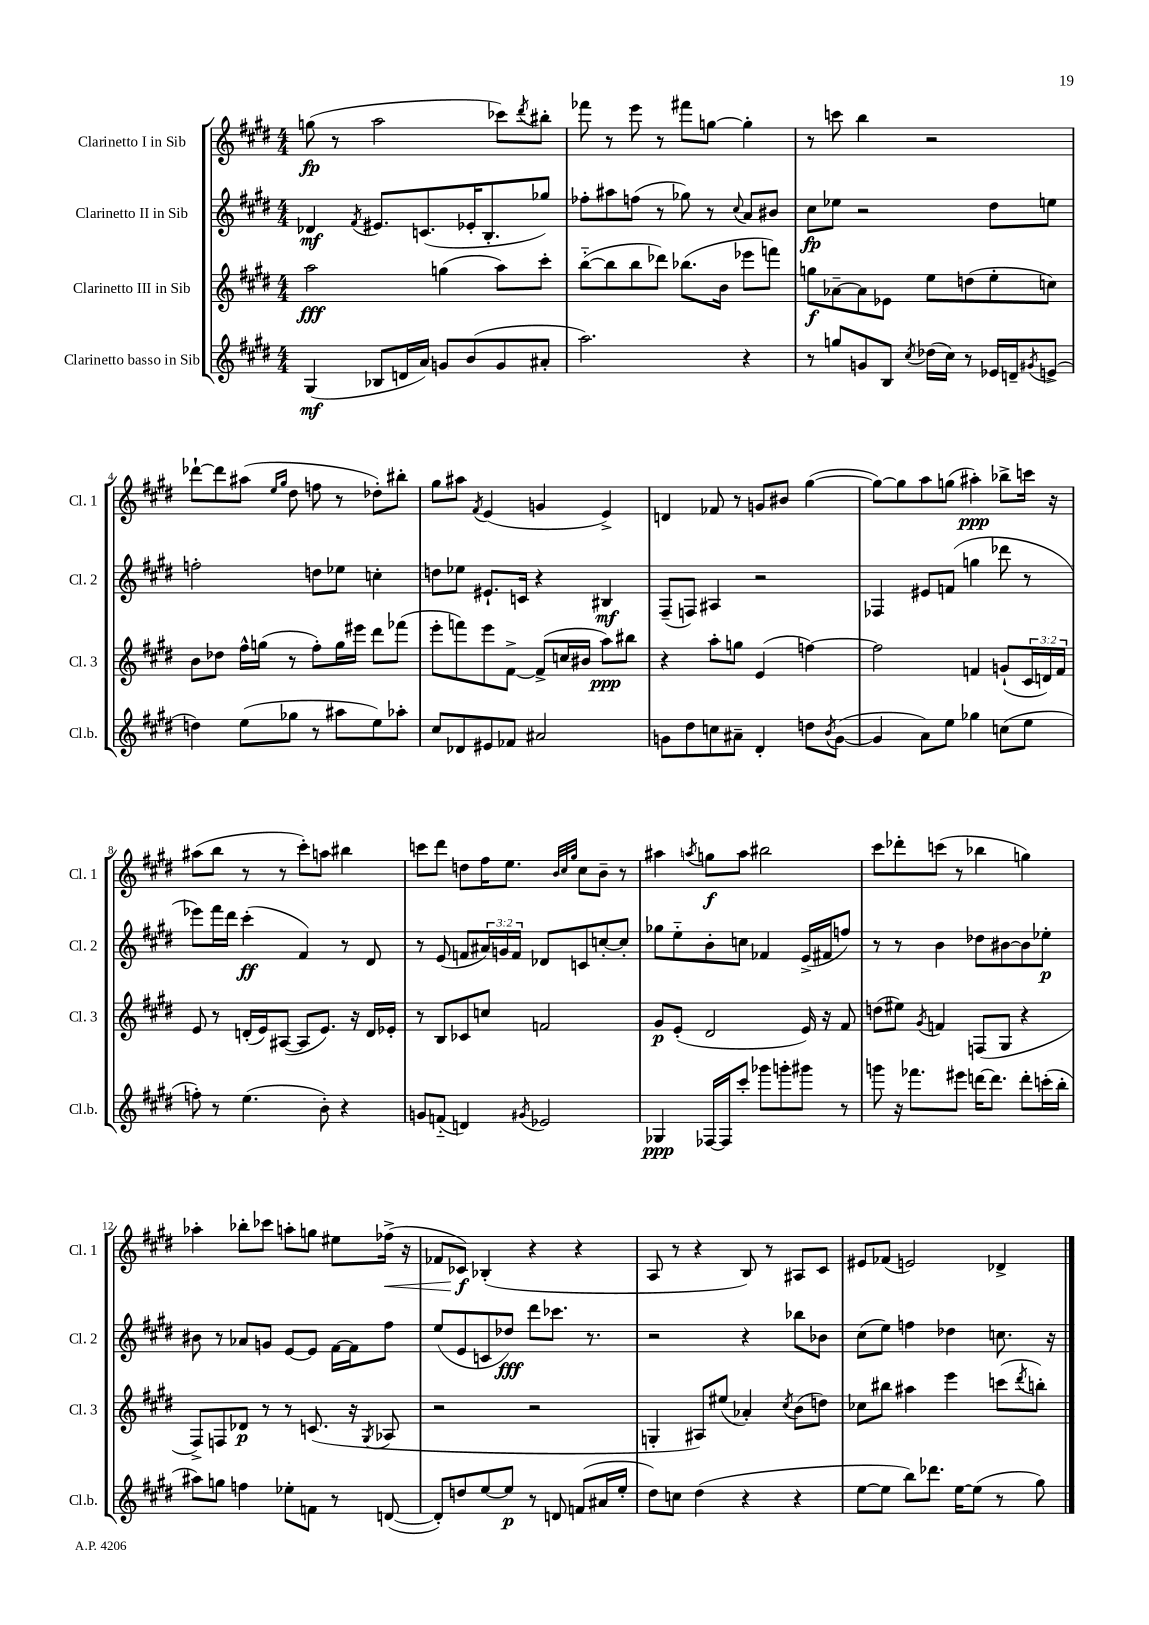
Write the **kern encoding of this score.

**kern	**kern	**kern	**kern
*staff4	*staff3	*staff2	*staff1
*clefG2	*clefG2	*clefG2	*clefG2
*k[f#c#g#d#]	*k[f#c#g#d#]	*k[f#c#g#d#]	*k[f#c#g#d#]
*M4/4	*M4/4	*M4/4	*M4/4
(4G#/	2aa\	4d-/	(8gg\
.	.	.	8r
.	.	8qf#/	.
8B-/L	.	8.e#/L	2aa\
16d/L	.	.	.
16a/JJ)	.	(8.c/	.
8g/L	(4gg\	.	.
(8b/	.	16e-'/K	.
.	.	8.B'/	.
8g/	8aa\L)	.	8ccc-\L)
.	.	.	8qddd#/
8a#'/J	8ccc#'\J	8gg-/J)	8bb#'\J
=	=	=	=
2.aa\)	([8bb'~\L	8ff-'\L	8fff-\
.	8bb\]	8aa#\	8r
.	8bb\	(8ff\J	8eee\
.	8ddd-\J)	8r	8r
.	(8.bb-\L	8gg-\)	8fff#\L
.	.	8r	[8gg\J
.	16b\Jk	.	.
.	.	8qqcc#/	.
4r	8eee-\L	8a/L	4gg'\]
.	8fff\J)	8b#/J	.
=	=	=	=
8r	8gg\L	8cc#\L	8r
8gg/L	[8a-~\	8ee-\J	8ccc\
8g/	8a-\]	2r	4bb\
8B/J	8e-\J	.	.
8qcc#/	.	.	.
(16dd-\LL	8ee\L	.	2r
16cc#\JJ)	.	.	.
8r	(8dd\	.	.
16e-/LL	8ee'\	8dd#\L	.
16d~/J	.	.	.
8qg#/	.	.	.
(8e^/J	8cc\J)	8ee\J	.
=	=	=	=
4dd\)	8b\L	2ff'\	[8ddd-`\L
.	8dd-\J	.	8ddd-\]
(8ee\L	16ff#^^\LL	.	(8aa#\J
.	(16gg\JJ	.	.
.	.	.	16qqee/LL
.	.	.	16qqgg#/JJ
8gg-\J	8r	.	8dd#\
8r	8ff#'\L)	8dd\L	8ff\
8aa#\L	16gg\L	8ee-\J	8r
.	16eee#\JJ	.	.
8ee\)	8ddd#\L	4cc'\	8dd-'\L)
8aa-'\J	(8fff-\J	.	8bb#'\J
=	=	=	=
8cc#/L	8eee'\L	8dd\L	8gg#\L
8d-/	8fff\)	8ee-\J	8aa#\J
.	.	.	8qf#/
8e#/	8eee\	8.e#`/L	(4e/
8f-/J	[8f#^\J	.	.
.	.	16c/Jk	.
2a#/	(8f#^/]L	4r	4g/
.	16cc/L	.	.
.	16b#/JJ	.	.
.	8aa\L)	4B#/	4e^/)
.	8bb#\J	.	.
=	=	=	=
8g\L	4r	(8F#~/L	4d/
8dd#\	.	8F/J)	.
8cc\	8aa'\L	4A#/	8f-/
8a#~\J	8gg\J	.	8r
4d#'/	(4e/	2r	8g/L
.	.	.	8b#/J
8dd\L	[4ff\)	.	([4gg#\
8qb/	.	.	.
([8g\J	.	.	.
=	=	=	=
4g/]	2ff\]	4F-/	8gg#\_L)
.	.	.	8gg#\]
8a\L)	.	8e#/L	8aa\
8ee\J	.	(8f/J	(8gg\J
4gg-\	4f/	4gg\	4aa#'\)
(8cc\L	(8g`/L	8ddd-\	8bb-^\L
8ee\J	24c#/L	8r	16ccc\Jk
.	24d/)	.	.
.	.	.	16r
.	24f/JJ	.	.
=	=	=	=
8ff'\)	8e/	8eee-\L)	(8aa#\L
8r	8r	16fff#\L	8bb\J
.	.	16ddd#\JJ	.
(4.ee\	(16d'/LL	(4ccc#'\	8r
.	16e/J)	.	.
.	([8A#/J	.	8r
.	8A#/]L	4f#/)	8ccc#'\L)
8b'\)	8.e/J)	.	8aa\J
4r	.	8r	4bb#\
.	16r	.	.
.	16d/LL	8d#/	.
.	16e-'/JJ	.	.
=	=	=	=
8g/L	8r	8r	8ccc\L
(8f'~/J	8B/L	(8e/	8ddd#\J
4d/)	8c-/	8f/L	8dd\L
.	8cc/J	24a#/L)	16ff#\K
.	.	24g/	.
.	.	.	8.ee\J
.	.	24f/JJ	.
8qg#/	.	.	.
2e-/	2f/	8d-/L	.
.	.	.	32qqb/LLL
.	.	.	32qqcc#/
.	.	.	32qqgg#/JJJ
.	.	8c/	8cc#\L
.	.	[8cc'/	8b~\J
.	.	8cc'/]J	8r
=	=	=	=
4G-/	8g#/L	8gg-\L	4aa#\
.	(8e'/J	8ee'~\	.
.	.	.	8qaa/
[16F-/LL	2d#/	8b'\	8gg\L
16F-/]J	.	.	.
8ccc#'/J	.	8cc\J	8aa\J
8ggg-\L	.	4f-/	2bb#\
8ggg'\	.	.	.
8ggg#\J	16e/)	(16e^/LL	.
.	16r	16f#/J	.
8r	8f#/	8ff/J)	.
=	=	=	=
8ggg\	(8dd\L	8r	8ccc#\L
16r	8ee#\J)	8r	8ddd-'\
8.fff-\L	.	.	.
.	8qg#/	.	.
.	4f/	4b\	(8ccc\J
8eee#\J	.	.	8r
[16ddd\LK	(8F/L	8dd-\L	4bb-\
8.ddd\]J	.	.	.
.	8G#/J	[8b#\	.
8ddd'\L	4r	8b#\]	4gg\)
(16ccc'\L	.	8ee-'\J	.
16bb'\JJ	.	.	.
=	=	=	=
8aa#\L)	8F#^/L)	8b#\	4aa-'\
8gg\J	8F/	8r	.
4ff\	8d-/J	8a-/L	8bb-'\L
.	8r	8g/J	8ccc-\J
8ee-'\L	8r	[8e/L	8aa'\L
8f\J	(8.c/	8e/]J	8gg\J
8r	.	[16f#\LL	8ee#\L
.	16r	16f#\]J	.
.	8qG#/	.	.
([8d/	8A-/	8ff#\J	(16ff-^\Jk
.	.	.	16r
=	=	=	=
8d'/]L)	2r	(8ee/L	8f-/L
8dd/	.	8e/	8c-/J)
[8ee/	.	8c/	(4B-'/
8ee/]J	.	8dd-/J)	.
8r	2r	8ddd#\L	4r
8d/	.	8.ccc-\J	.
(8f/L	.	.	4r
.	.	8.r	.
16a#/L	.	.	.
16ee'/JJ	.	.	.
=	=	=	=
8dd#\L)	4G'/	2r	8A/
8cc\J	.	.	8r
(4dd#\	8A#/L)	.	4r
.	(8ee#/J	.	.
4r	4a-'/)	4r	8B/)
.	.	.	8r
.	8qcc#/	.	.
4r	(8b\L	8bb-\L	8A#/L
.	8dd\J)	8b-\J	8c#/J
=	=	=	=
[8ee\L	8cc-\L	(8cc#\L	8e#/L
8ee\]J	8bb#\J	8ee\J)	(8f-/J
8bb\L)	4aa#\	4ff\	2e/)
8.ddd-\J	.	.	.
.	4eee\	4dd-\	.
[16ee\LK	.	.	.
(8ee\]J	.	.	.
8r	(8ccc\L	8.cc\	4d-^/
.	8qddd#/	.	.
8gg#\)	8bb'\J)	.	.
.	.	16r	.
==	==	==	==
*-	*-	*-	*-
